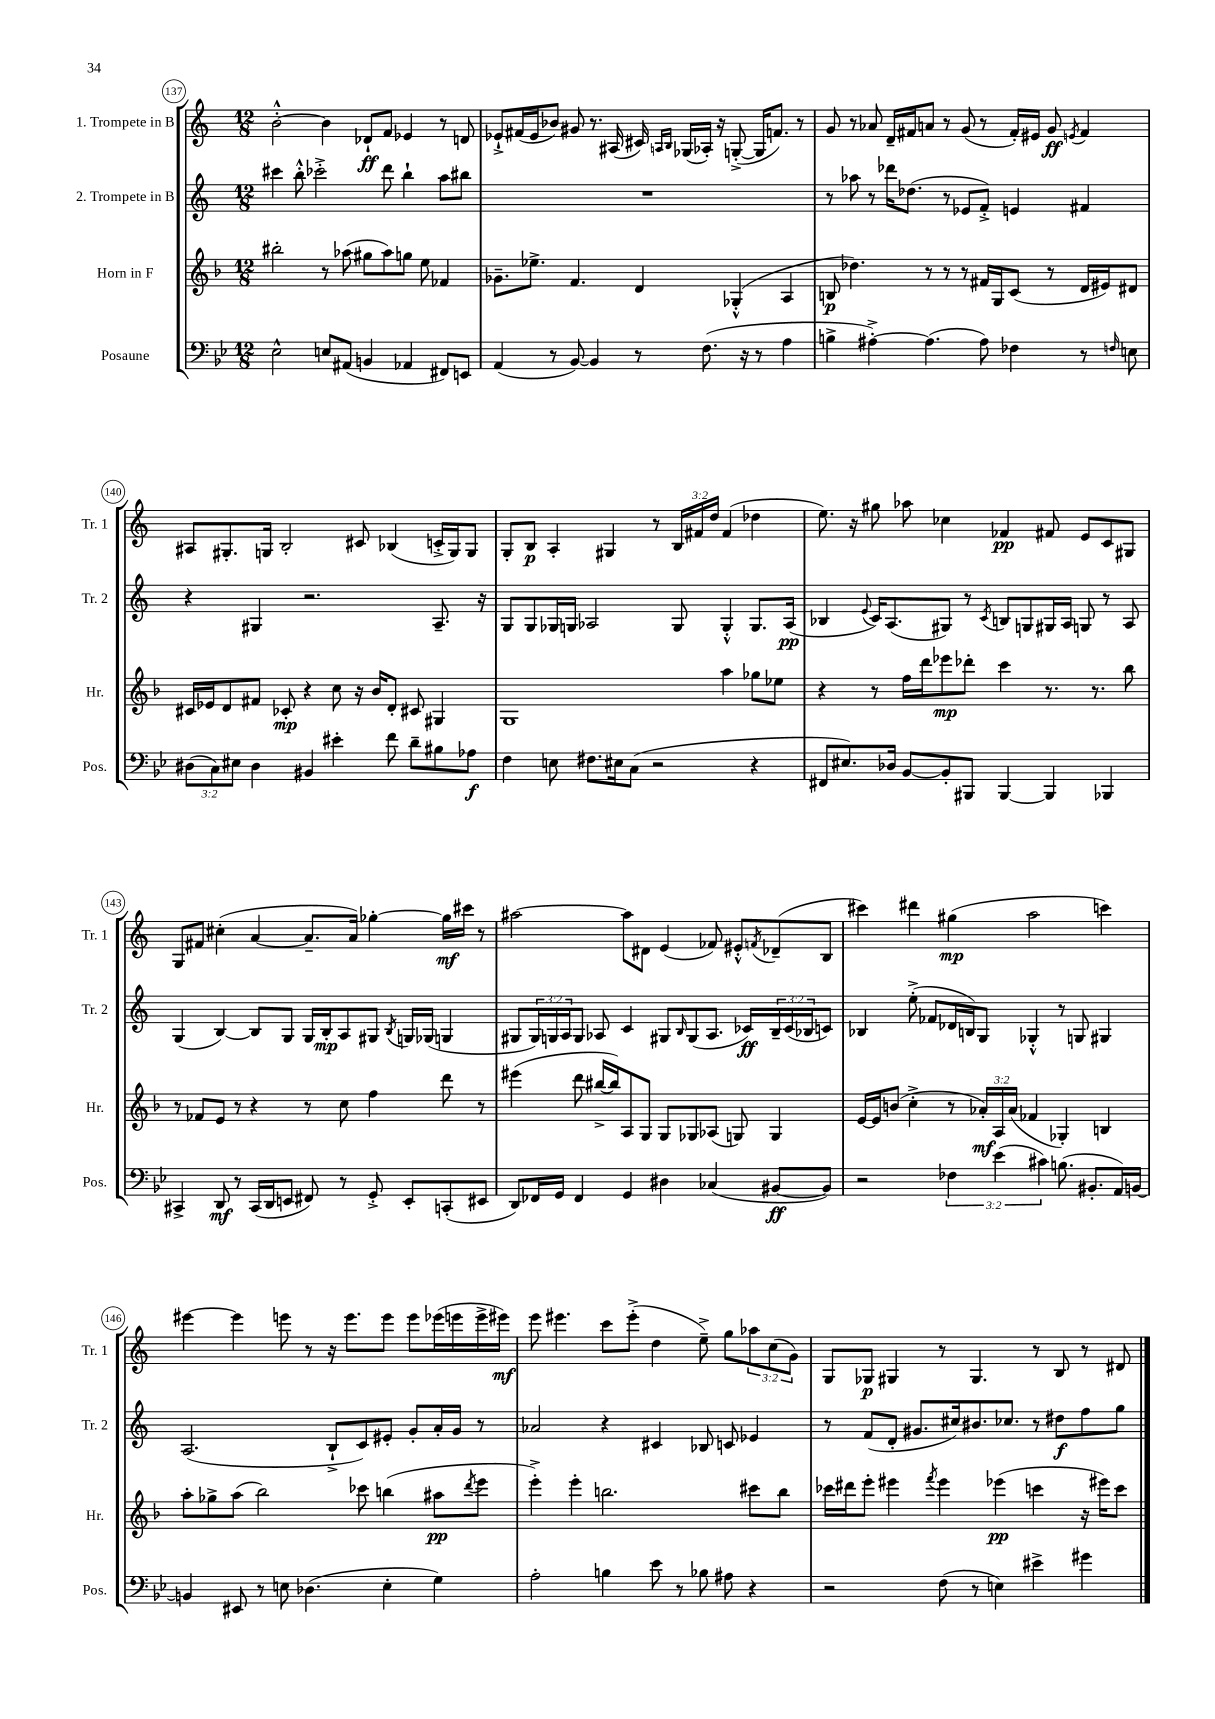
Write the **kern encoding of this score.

**kern	**kern	**kern	**kern
*staff4	*staff3	*staff2	*staff1
*clefF4	*clefG2	*clefG2	*clefG2
*k[b-e-]	*k[b-]	*k[]	*k[]
*M12/8	*M12/8	*M12/8	*M12/8
2E-^^	2bb#'	4ccc#	[2b'^^
.	.	8bb'^^	.
.	.	2ccc-'^	.
8E	8r	.	4b]
(8AA#	(8aa-	.	.
4BB	8gg#	.	8d-`
.	8aa-)	8ddd	8f
4AA-	8gg	4bb`	4e-
.	8ee	.	.
8FF#)	4f-	8aa	8r
8EE	.	8bb#	8d
=	=	=	=
(4AA	8.g-~	1.r	8e-`^
.	.	.	(16f#
.	8.ee-^	.	16e-
8r	.	.	8b-)
[8BB-)	4.f	.	8g#
4BB-]	.	.	8.r
.	.	.	(16A#
8r	4d	.	16c#)
.	.	.	16qqA
.	.	.	16qqB
.	.	.	(16G-
(8.F	.	.	16A-')
.	.	.	16r
.	(4G-'^^	.	([8G'^
16r	.	.	.
8r	.	.	16G]
.	.	.	8.f)
4A	4A	.	.
.	.	.	8r
=	=	=	=
4B^	8B	8r	8g
.	4.dd-)	8aa-	8r
[4A#'^)	.	8r	8a-
.	.	16ddd-	16d~
.	.	(8.dd-	16f#
(4.A#]	8r	.	8a
.	8r	8r	8r
.	8r	8e-	(8g
8A#)	16f#	8f'^)	8r
.	16G	.	.
4F-	(8c	4e	16f#')
.	.	.	16e#
.	8r	.	8g
.	.	.	8qe
8r	16d	4f#	4f#
.	16e#)	.	.
16qqF	.	.	.
8E	8d#	.	.
=	=	=	=
(12D#	16c#	4r	8A#
.	16e-	.	.
12C)	.	.	.
.	8d	.	8.G#'
12E#	.	.	.
4D#	8f#	4G#	.
.	.	.	16G
.	8c-'	.	2B'
4BB#	4r	2.r	.
4e#'	8cc	.	.
.	16r	.	8c#
.	16b-	.	.
8f	8d'	.	(4B-
8d~	8c#	.	.
8B#	4G#	8.A~	16c'^
.	.	.	16G)
8A-	.	.	8G
.	.	16r	.
=	=	=	=
4F	1G	8G	8G'
.	.	8G	8B
8E	.	16G-	4A'
.	.	16G	.
8.F#	.	2A-	.
.	.	.	4G#
16E#	.	.	.
(8C	.	.	.
2r	.	.	8r
.	.	8G	24B
.	.	.	24f#
.	.	.	24dd
.	4aa	4G'^^	(4f#
4r	8gg-	8.G	4dd-
.	8ee-	.	.
.	.	(16A-	.
=	=	=	=
8FF#	4r	4B-	8.ee)
8.E#)	.	.	.
.	.	.	16r
.	.	8qqe	.
.	8r	16c)	8gg#
16D-	.	(8.A	.
[8BB-	16ff	.	8aa-
.	16ddd	.	.
8BB-']	8eee-	8G#)	4cc-
8BBB#	8ddd-'	8r	.
.	.	8qc	.
[4BBB#	4ccc	8B	4f-
.	.	8G	.
4BBB#]	8.r	16G#	8f#
.	.	16A	.
.	.	8G	8e
.	8.r	.	.
4BBB-	.	8r	8c
.	8bb-	8A	8G#
=	=	=	=
4CC#^	8r	(4G	8G
.	8f-	.	8f#
8DD	8e	[4B)	(4cc#'
8r	8r	.	.
(16CC#	4r	8B]	[4a
16DD	.	.	.
8EE	.	8G	.
8FF#)	8r	16G	8.a~]
.	.	16B'	.
8r	8cc	8A	.
.	.	.	16a)
8GG'^	4ff	8G#	[4gg-'
.	.	8qB	.
8EE'	.	16G	.
.	.	(16G-	.
(8CC'	8ddd	4G	16gg-]
.	.	.	16ccc#
8EE#	8r	.	8r
=	=	=	=
8DD)	(4eee#	8G#	[2aa#
16FF-	.	24G#)	.
.	.	24G	.
16GG	.	.	.
.	.	24A	.
4FF-	8ddd	8G	.
.	[16bb#^	8A-	.
.	16bb#])	.	.
4GG	8A	4c	8aa#]
.	8G	.	8d#
4D#	8G	8G#	(4e
.	.	16qqB	.
.	8G-	(8G#	.
(4C-	(8A-	8.A-	8f-)
.	8G)	.	8e#'^^
.	.	16c-)	.
.	.	.	8qf
[8BB#	4G	24B~	(8d-~
.	.	(24c-	.
.	.	24B-	.
8BB#])	.	8c)	8B
=	=	=	=
2r	[16e	4B-	4ccc#)
.	16e]	.	.
.	(8b	.	.
.	4cc'^	(8ee'^	4ddd#
.	.	8f-	.
6F-	8r	16d-	(4gg#
.	.	16B)	.
.	24a-')	8G	.
(6e-	24A	.	.
.	(24a-	.	.
.	4f-	4G-'^^	2aa
6c#)	.	.	.
(8.B	4G-')	8r	.
.	.	8G	.
8.BB#'	.	.	.
.	4B	4G#	4ccc)
16AA)	.	.	.
[16BB	.	.	.
=	=	=	=
4BB]	8aa'	(2.A	[4eee#
.	8gg-^	.	.
8EE#	(8aa	.	4eee#]
8r	2bb-)	.	.
8E	.	.	8eee
(4.D-	.	.	8r
.	.	8B`^	16r
.	.	.	8.eee
.	8ccc-	8c)	.
4E'	(4bb	8e#'	8eee
.	.	8g'	8eee
4G)	8aa#	16a'	(16eee-
.	.	16g	16eee
.	8qddd	.	.
.	8eee	8r	16eee^
.	.	.	16eee#)
=	=	=	=
2A'	4eee'^)	2a-	8eee
.	.	.	4.eee#
.	4eee'	.	.
4B	2.bb	4r	8ccc
.	.	.	(8eee#'^
8e-	.	4c#	4dd
8r	.	.	.
8B-	.	8B-	8ee~^)
8A#	.	8c	8gg
4r	8ccc#	4e-	12aa-
.	.	.	(12cc
.	8bb	.	.
.	.	.	12g)
=	=	=	=
2r	16ccc-	8r	8G
.	16ddd#	.	.
.	8eee'	(8f	8G-
.	4eee#	8d'	4G#
.	.	8.g#	.
.	8qfff	.	.
(8F	4eee#	.	8r
.	.	16cc#)	.
8r	.	8.b#	4.G#
4E)	(4eee-	.	.
.	.	8.cc-	.
4e#^	4ccc	8r	8r
.	.	8dd#	8B
4g#	16r	8ff	8r
.	16eee#)	.	.
.	8ccc	8gg	8d#
==	==	==	==
*-	*-	*-	*-
